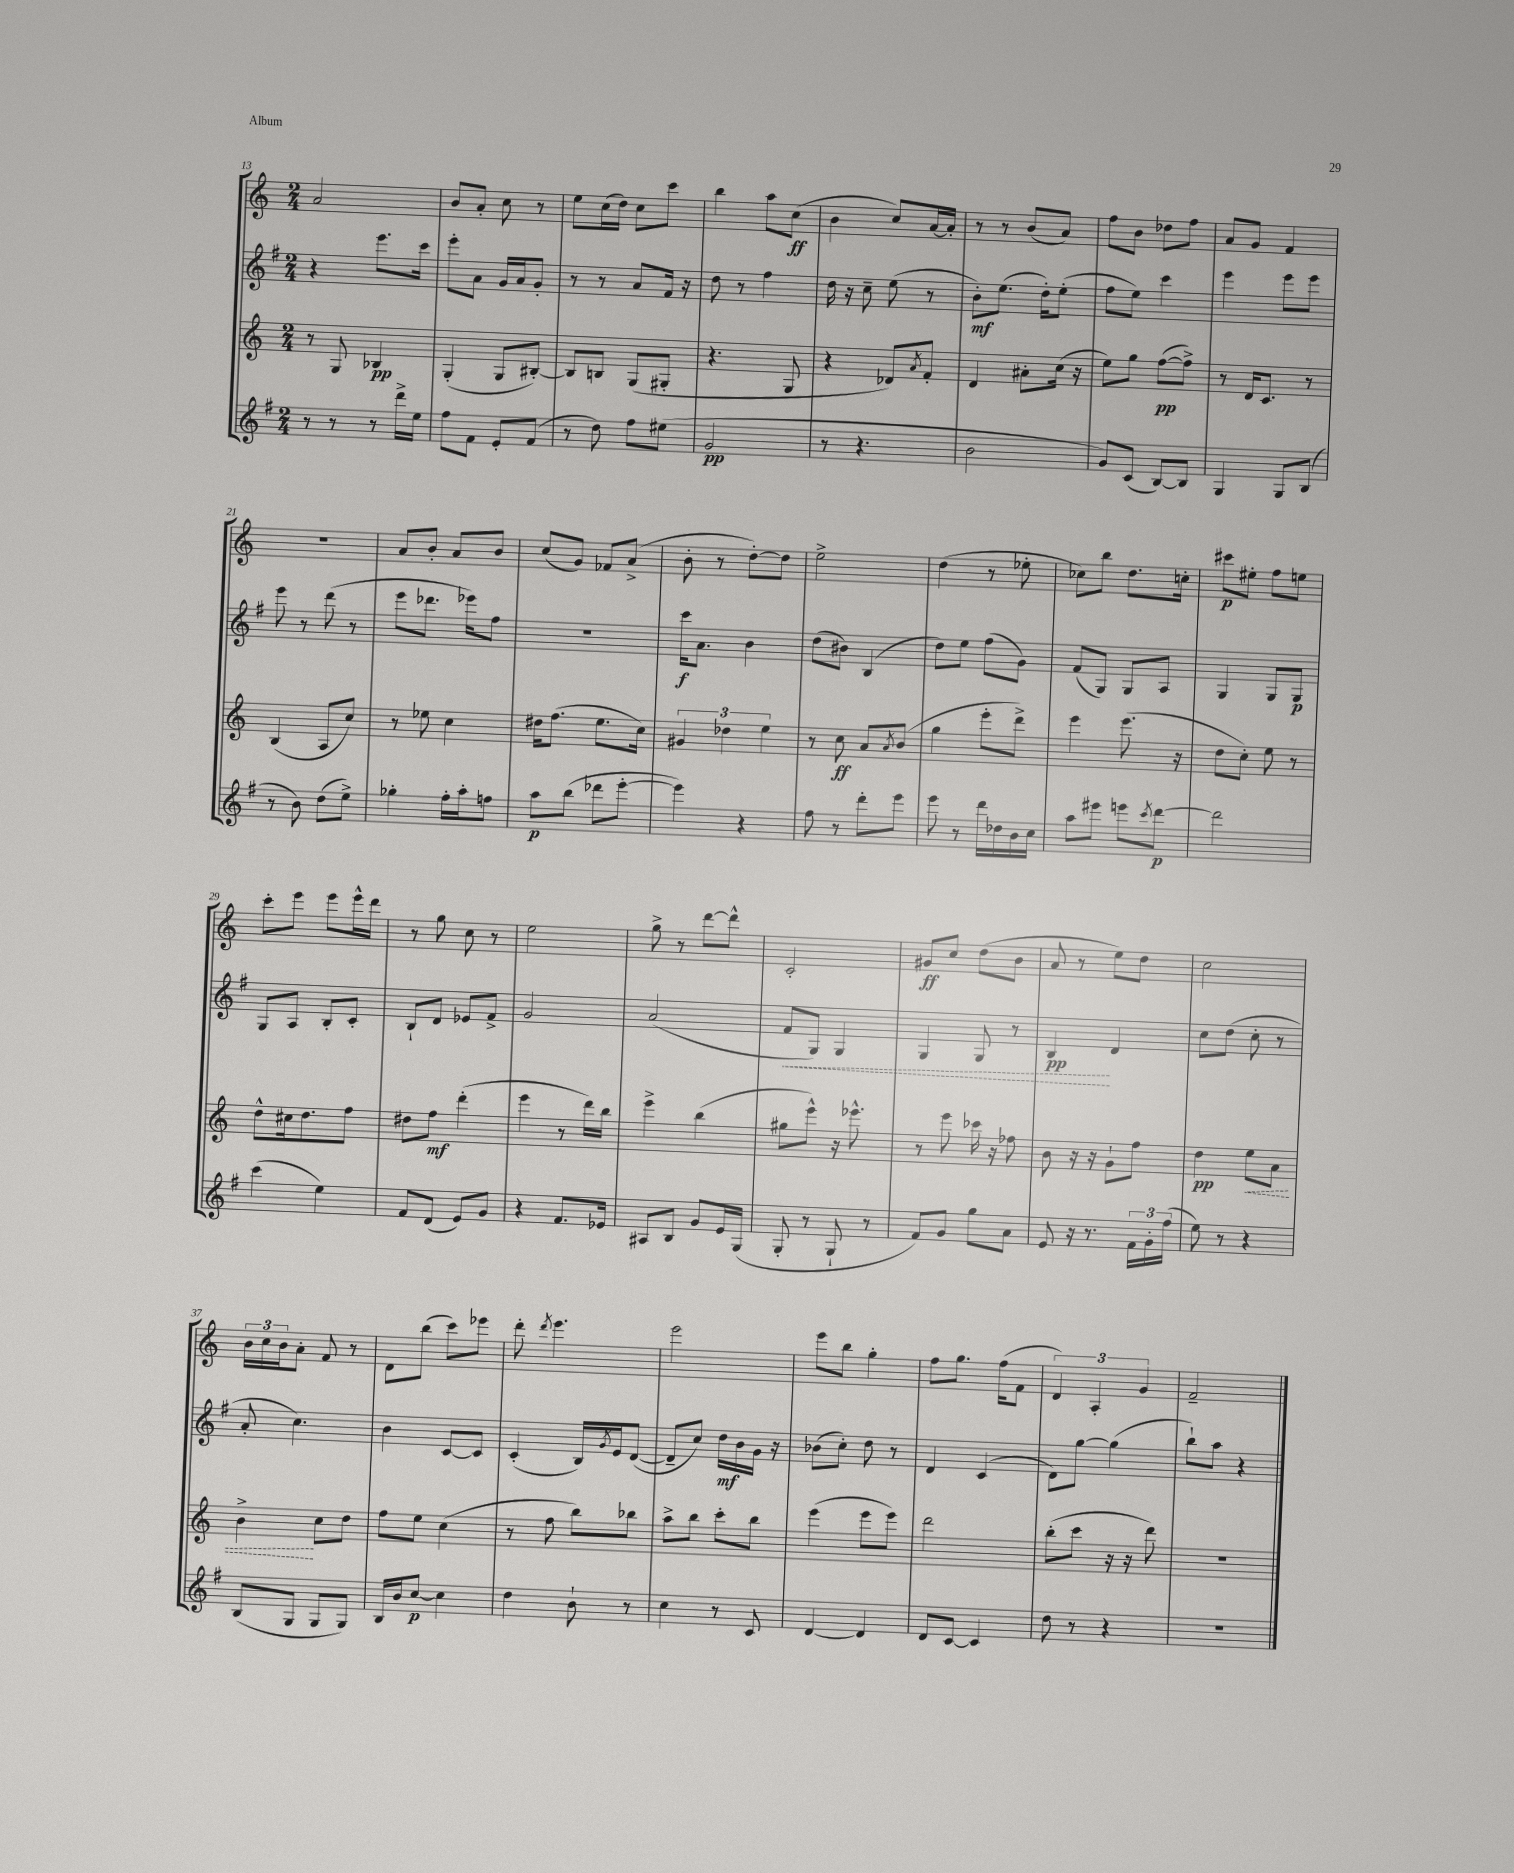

**kern	**kern	**kern	**kern
*staff4	*staff3	*staff2	*staff1
*clefG2	*clefG2	*clefG2	*clefG2
*k[f#]	*k[]	*k[f#]	*k[]
*M2/4	*M2/4	*M2/4	*M2/4
8r	8r	4r	2a/
8r	8G/	.	.
8r	4B-/	8.eee\L	.
16ddd^\LL	.	.	.
16ee\JJ	.	16ccc\Jk	.
=	=	=	=
8ff#\L	(4G'/	8eee'\L	8b/L
8f#\J	.	8a\J	8a'/J
8e'/L	8G/L	16g/LL	8cc\
.	.	16a/J	.
(8f#/J	[8B#'/J)	8g'/J	8r
=	=	=	=
8r	8B#/]L	8r	8ee\L
8dd\)	8B/J	8r	(16cc\L
.	.	.	16dd\JJ)
8ff#\L	(8G/L	8a/L	8cc\L
(8ee#\J	8G#'/J	16f#/Jk	8ccc\J
.	.	16r	.
=	=	=	=
2g/	4.r	8dd\	4bb\
.	.	8r	.
.	.	4ff#\	8aa\L
.	8G/	.	(8cc\J
=	=	=	=
8r	4r	16dd\	4b\
.	.	16r	.
4.r	.	8cc~\	.
.	8d-/L)	(8ee\	8cc/L)
.	8qa/	.	.
.	8f'/J	8r	[16a/L
.	.	.	16a'/]JJ
=	=	=	=
2b\	4d/	8b'\L)	8r
.	.	(8.ee\J	8r
.	8a#'\L	.	(8b/L
.	.	16dd'\LK)	.
.	(16cc\Jk	(8ee'\J	8a/J)
.	16r	.	.
=	=	=	=
8g/L)	8ee\L)	8ff#\L	8ff\L
(8c/J	8gg\J	8ee\J)	8b\J
[8B/L)	([8ff\L	4ccc\	8dd-\L
8B/]J	8ff^\]J)	.	8ff\J
=	=	=	=
4G/	8r	4eee\	8a/L
.	16d/LK	.	8g/J
.	8.c/J	.	.
8G/L	.	8eee\L	4f/
(8B/J	8r	8eee\J	.
=	=	=	=
8r	(4B/	8eee\	2r
8b\)	.	8r	.
(8dd\L	8A/L	(8ddd\	.
8ee^\J)	8cc/J)	8r	.
=	=	=	=
4gg-'\	8r	8eee\L	8a/L
.	8ee-\	8.ddd-\J	8b'/J
16ff#'\LL	4cc\	.	8a/L
16aa'\J	.	16eee-\LK)	.
8ff\J	.	8ff#\J	8b/J
=	=	=	=
8aa\L	16dd#\LK	2r	(8cc/L
.	(8.ff\J	.	.
(8bb\J	.	.	8g/J)
8ddd-\L	8.ee\L	.	8f-/L
[8eee'\J	.	.	(8a^/J
.	16cc\Jk)	.	.
=	=	=	=
4eee\])	6g#/	16ccc\LK	8b'\
.	.	8.a\J	.
.	.	.	8r
.	6dd-\	.	.
4r	.	4b\	[8dd'\L)
.	6ee\	.	.
.	.	.	8dd\]J
=	=	=	=
8ff#\	8r	(8dd\L	2ee^\
8r	8cc\	8b#\J)	.
8ddd'\L	8a/L	(4B/	.
.	8qa/	.	.
8eee\J	(8b/J	.	.
=	=	=	=
8eee\	4gg\	8dd\L)	(4dd\
8r	.	8ee\J	.
16ddd\LL	8eee'\L	(8ff#\L	8r
16dd-\	.	.	.
16b\	8ddd^\J)	8g\J)	8ee-'\
16cc\JJ	.	.	.
=	=	=	=
8aa\L	4eee\	(8f#/L	8cc-\L)
8eee#\J	.	8G/J)	8bb\J
8eee\L	(8.eee\	8G/L	8.dd\L
8qccc/	.	.	.
[8ddd\J	.	8A/J	.
.	16r	.	16cc'\Jk
=	=	=	=
2ddd\]	8dd\L	4G/	8ccc#\L
.	8cc'\J)	.	8ee#'\J
.	8ee\	8G/L	8ff\L
.	8r	8G/J	8ee\J
=	=	=	=
(4ccc\	8dd^^\L	8G/L	8ccc'\L
.	16cc#\k	8A/J	8eee\J
.	8.dd\	.	.
4ee\)	.	8B'/L	8eee\L
.	8ff\J	8c'/J	16eee^^\L
.	.	.	16ddd\JJ
=	=	=	=
8f#/L	8dd#\L	8B`/L	8r
(8d/J	8ff\J	8d/J	8gg\
8e/L)	(4ddd'\	8e-/L	8cc\
8g/J	.	8f#^/J	8r
=	=	=	=
4r	4eee\	2g/	2ee\
8.f#/L	8r	.	.
.	16ddd\LL)	.	.
16e-/Jk	16bb\JJ	.	.
=	=	=	=
8A#/L	4eee^\	(2a/	8gg^\
8B/J	.	.	8r
8g/L	(4bb\	.	[8ddd\L
16e/L	.	.	8ddd^^\]J
(16G/JJ	.	.	.
=	=	=	=
8G'/	8gg#\L	8f#/L	2c'/
8r	8eee^^\J)	8G/J)	.
8G`/	16r	4G/	.
.	8.eee-^^\	.	.
8r	.	.	.
=	=	=	=
8f#/L)	8r	4G/	8g#/L
8g/J	8eee\	.	8cc/J
8gg\L	16ccc-\	8G/	(8dd\L
.	16r	.	.
8a\J	8ff-\	8r	8b\J
=	=	=	=
8e/	8b\	4B/	8a/
16r	16r	.	8r
8.r	16r	.	.
.	8g`\L	4d/	8ee\L)
24f#\LL	8ff\J	.	8dd\J
24g'\	.	.	.
(24ff#\JJ	.	.	.
=	=	=	=
8ee\)	4dd\	8cc\L	2cc\
8r	.	(8dd\J	.
4r	8ee\L	8cc'\	.
.	8a\J	8r	.
=	=	=	=
(8B/L	4b^\	8a'/	24b\LL
.	.	.	24cc\
.	.	.	24b\J
8G/J	.	4.cc\)	8a'\J
8G/L	8cc\L	.	8f/
8G/J)	8dd\J	.	8r
=	=	=	=
16B/LL	8ff\L	4b\	8d\L
16b/J	.	.	.
[8cc/J	8ee\J	.	(8bb\J
4cc\]	(4cc\	[8c/L	8ccc\L)
.	.	8c/]J	8eee-\J
=	=	=	=
4dd\	8r	(4c'/	8ddd'\
.	.	.	8qddd/
.	8ff\	.	4.eee\
8b`\	8bb\L)	16B/LL)	.
.	.	8qg/	.
.	.	16e/J	.
8r	8bb-\J	([8d/J	.
=	=	=	=
4cc\	8aa^\L	8d~/]L	2eee\
.	8bb\J	8cc/J)	.
8r	8ccc'\L	16dd\LL	.
.	.	16b\	.
8c/	8bb\J	16g\JJ	.
.	.	16r	.
=	=	=	=
[4d/	(4eee\	(8b-\L	8eee\L
.	.	8cc'\J)	8bb\J
4d/]	8eee\L	8dd\	4gg'\
.	8eee\J)	8r	.
=	=	=	=
8d/L	2ddd\	4d/	8ff\L
[8c/J	.	.	8.gg\J
4c/]	.	(4c/	.
.	.	.	(16ff\LK
.	.	.	8f\J
=	=	=	=
8dd\	(8bb'\L	8d\L)	6d/)
8r	8ccc\J	[8gg\J	.
.	.	.	6A'/
4r	16r	(4gg\]	.
.	16r	.	.
.	.	.	6g/
.	8ddd\)	.	.
=	=	=	=
2r	2r	8bb`\L)	2f~/
.	.	8aa\J	.
.	.	4r	.
==	==	==	==
*-	*-	*-	*-
